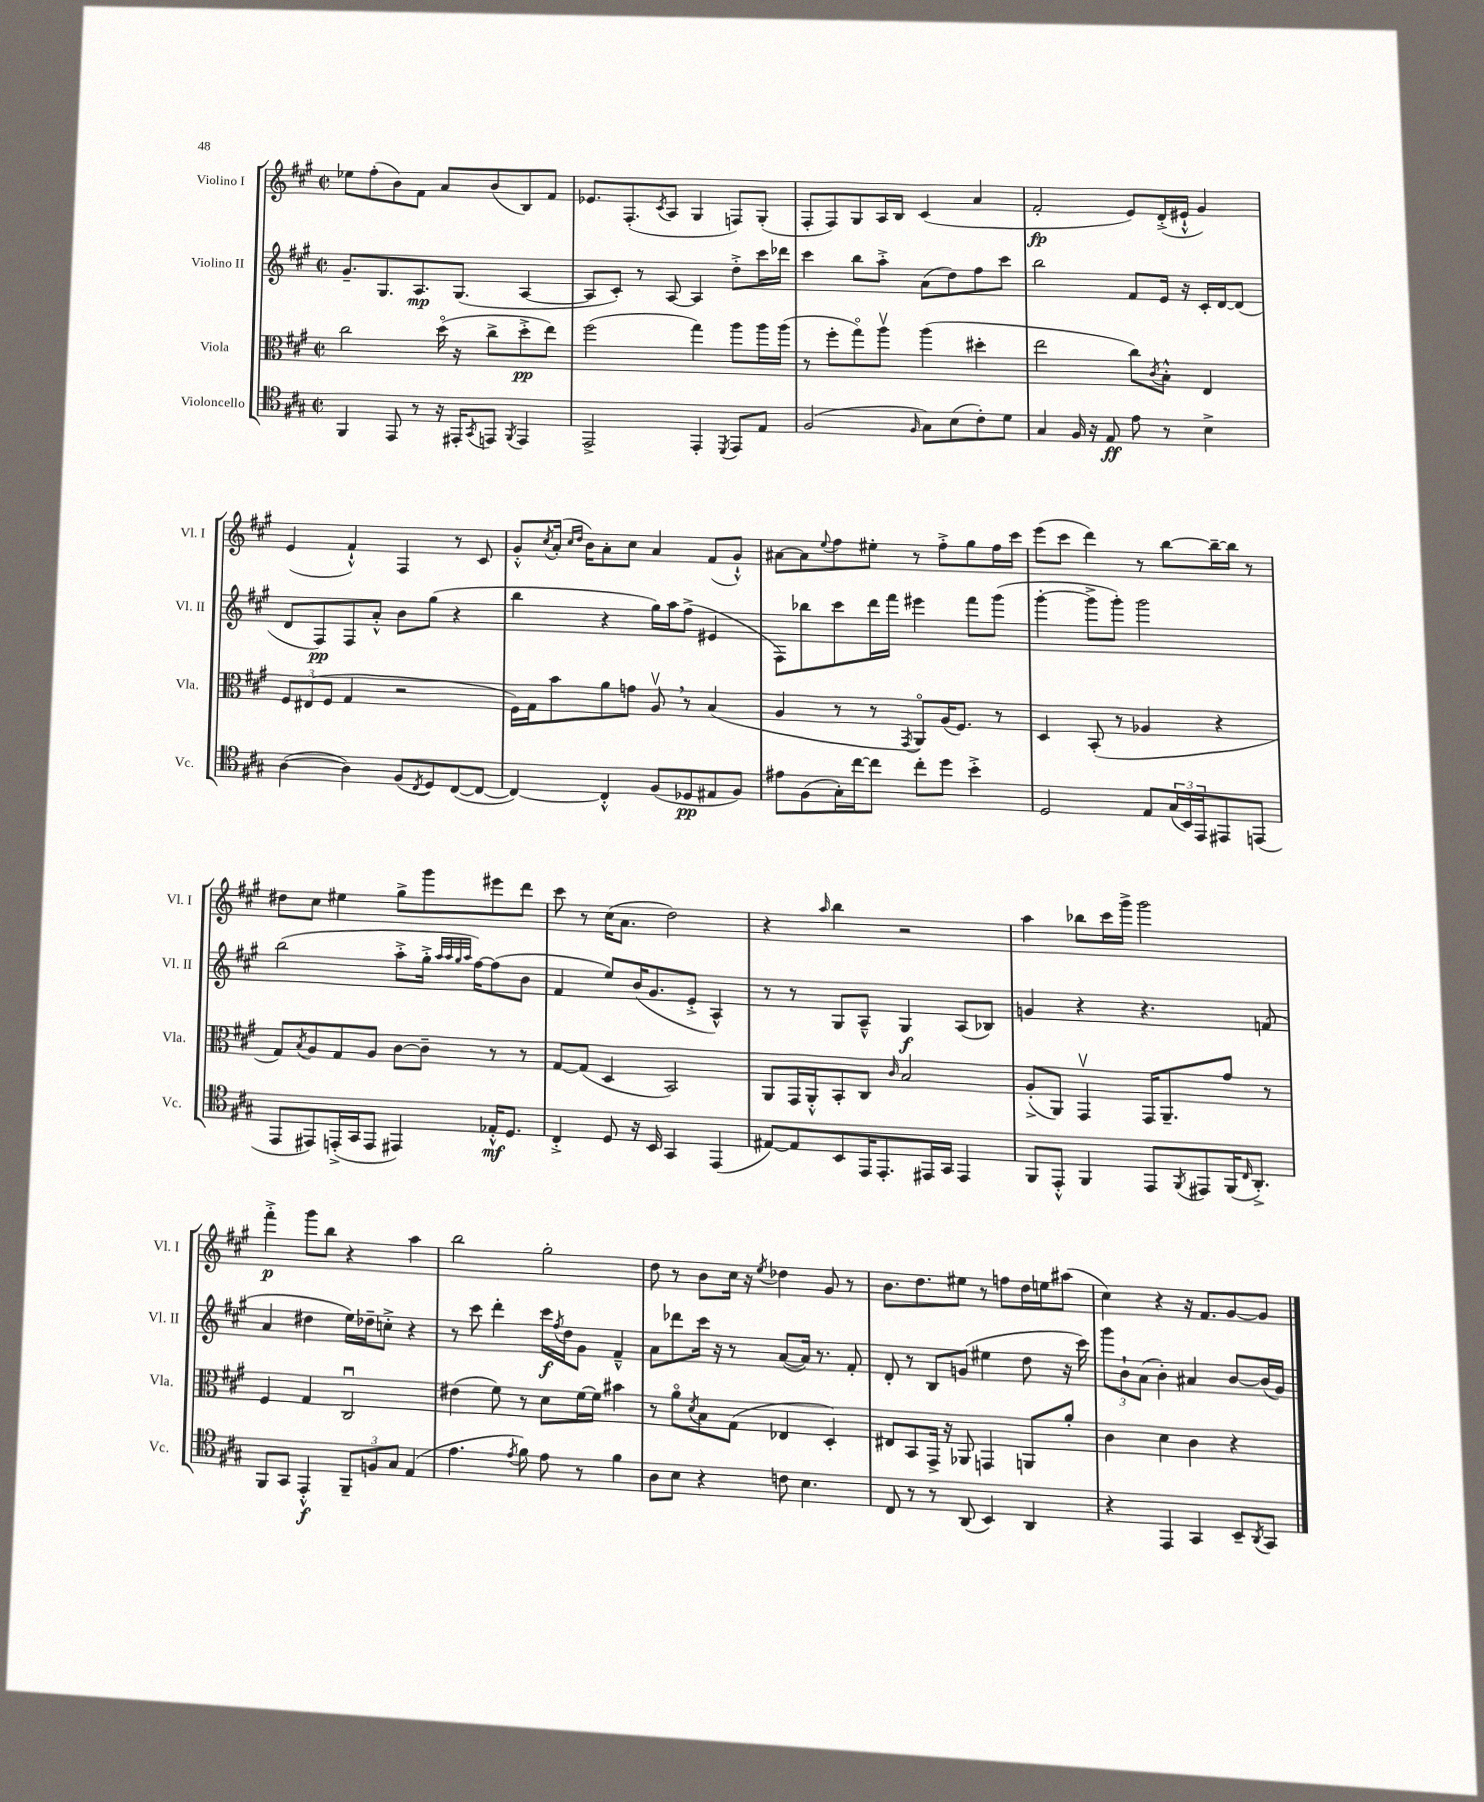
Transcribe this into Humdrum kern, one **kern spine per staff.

**kern	**kern	**kern	**kern
*staff4	*staff3	*staff2	*staff1
*clefC4	*clefC3	*clefG2	*clefG2
*k[f#c#g#]	*k[f#c#g#]	*k[f#c#g#]	*k[f#c#g#]
*M2/2	*M2/2	*M2/2	*M2/2
*met(c|)	*met(c|)	*met(c|)	*met(c|)
4FF#	2cc#	8.g#~	8ee-
.	.	.	(8ff#'
.	.	8.G#	.
8EE	.	.	8b)
8r	.	8.A	8f#
16r	(16ddo	.	8a
16EE#'	16r	(8.G#	.
8qGG#	.	.	.
8EE	8cc#^	.	(8b
8qFF#	.	.	.
4EE	8dd'^	[4A	8B)
.	8ee)	.	8f#
=	=	=	=
2EE^	(2ff#	8A]	8.e-
.	.	8c#')	.
.	.	.	(8.F#'
.	.	8r	.
.	.	.	8qc#
.	.	[8A	8A
4EE'	4gg#)	4A]	4G#
8qDD	.	.	.
8EE	8aa	8dd'^	8F)
8E	16aa	16ccc#	(8G#'
.	(16aa	16ddd-	.
=	=	=	=
(2F#	8r	4ccc#	8F#'
.	8ff#'	.	8F#)
.	8gg#o)	8bb	8G#
.	8aav	8aa'^	16A
.	.	.	16B
16qqF#	.	.	.
8G#)	(4aa	(8a	(4c#
(8B	.	8dd)	.
8c#')	4dd#'	8ff#	4a
8d	.	8ccc#	.
=	=	=	=
4G#	2ee	2bb	2f#'
16F#	.	.	.
16r	.	.	.
8E	.	.	.
8e	8cc#)	8f#	8e)
.	8qc#	.	.
8r	8B'^^	16e	(16d'^
.	.	16r	16e#`^^
4B^	4E	16c#'	4g#)
.	.	[16d	.
.	.	(8d]	.
=	=	=	=
([4A	12F#	8d	(4e
.	(12E#	.	.
.	.	8F#)	.
.	12F#	.	.
4A])	4G#	8F#	4f#`^^)
.	.	8a'^^	.
(8F#	2r	8b	4F#
8qC#	.	.	.
8D)	.	(8gg#	.
([8C#	.	4r	8r
8C#_	.	.	8c#
=	=	=	=
4C#_)	16F#)	4bb	8g#'^^
.	16G#	.	.
.	.	.	8qcc#
.	8b	.	(16a'
.	.	.	16qqcc#
.	.	.	16qqdd
.	.	.	16b)
4C#'^^]	8a	4r	8a'
.	8g	.	8cc#
(8F#	8Av	16gg#)	4a
.	.	16aa	.
8D-	8r	(8ff#^	.
8E#	(4B	4e#	(8f#
8F#)	.	.	8g#`^^)
=	=	=	=
8e#	4A	8F#)	[8a#
(8F#	.	8bb-	8a#]
.	.	.	8qqee
16G#')	8r	8ccc#	8ff#
[16cc#	.	.	.
8cc#]	8r	16ddd	8ee#'
.	.	16fff#	.
.	8qGG#	.	.
8cc#'	8AAo)	4eee#	8r
8dd	(16A	.	8ff#'^
.	8.F#)	.	.
4b'^	.	8fff#	8gg#
.	8r	(8ggg#	16ff#
.	.	.	16ccc#
=	=	=	=
2D	4D	[4ggg#'	(8eee
.	.	.	8ccc#
.	(8BB'	8ggg#^]	4ddd)
.	8r	8ggg#')	.
8E	4A-	2ggg#	8r
(24G#	.	.	[8bb
24BB)	.	.	.
24EE	.	.	.
8EE#	4r	.	16bb~_
.	.	.	16bb]
(8EE	.	.	8r
=	=	=	=
8EE	8G#)	(2bb	8dd#
.	8qB	.	.
8EE#)	8A	.	8cc#
(16EE'^	8G#	.	4ee#
16GG#	.	.	.
8EE	8A	.	.
4EE#)	[8c#	8aa'^	8gg#^
.	8c#~]	16gg#'^	8ggg#
.	.	32qqaa	.
.	.	32qqaa	.
.	.	32qqgg#	.
.	.	32qqaa	.
.	.	[16ff#)	.
16E-'^^	8r	(8ff#]	8eee#
8.D	.	.	.
.	8r	8b	8ddd
=	=	=	=
4C#'^	[8G#	4f#	8ccc#
.	(8G#]	.	8r
8D	4D	8ee)	(16cc#
.	.	.	8.a
16r	.	(16b	.
16BB	.	8.g#	.
4GG#	2BB)	.	2dd)
.	.	8e'^	.
(4EE	.	4A^^)	.
=	=	=	=
[8E#)	8AA	8r	4r
8E#]	16GG#	8r	.
.	16AA'^^	.	.
.	.	.	16qqaa
8BB	8BB'	8G#	4bb
16EE	8C#	8A~^^	.
8.EE'	.	.	.
.	16qqc#	.	.
.	2B	4G#	2r
16EE#	.	.	.
16GG#	.	.	.
4EE#	.	(8A	.
.	.	8B-)	.
=	=	=	=
8FF#	(8A'^	4g	4aa
8EE'^^	8AA)	.	.
4FF#	4GG#v	4r	8bb-
.	.	.	16ccc#
.	.	.	16ggg#^
8EE	16GG#	4.r	2ggg#
.	8.AA~	.	.
8qFF#	.	.	.
8EE#	.	.	.
(16FF#	8g#	.	.
16qqC#	.	.	.
8.AA'^)	.	.	.
.	8r	(8f	.
=	=	=	=
8FF#	4F#	4a	4fff#'^
8GG#	.	.	.
4EE'^^	4G#	4dd#	8ggg#
.	.	.	8bb
12FF#~	2C#u	16ee)	4r
.	.	16dd-~	.
12F	.	.	.
.	.	8cc'^	.
12G#	.	.	.
(4E	.	4r	4aa
=	=	=	=
4.e	(4e#	8r	2bb
.	.	8ccc#	.
.	8f#)	4ddd'	.
8qe	.	.	.
8f#)	8r	.	.
8e	8d	16ccc#	2gg#'
.	.	8qff#	.
.	.	16dd	.
8r	[16f#	8g#	.
.	16f#]	.	.
4f#	4b#	4f#~^^	.
=	=	=	=
8A	8r	8a	8dd
8B	8ao	8ddd-	8r
.	8qd	.	.
4r	8B	16ccc#	8b
.	.	16r	.
.	(8G#	8r	16cc#
.	.	.	16r
.	.	.	8qee
8c	4E-	([8a	4dd-
4.B	.	16a])	.
.	.	8.r	.
.	4D')	.	8g#
.	.	8f#'	8r
=	=	=	=
8C#	8E#	8d'	8.b
8r	8BB	8r	.
.	.	.	8.dd
8r	16GG#^	8B	.
.	16r	.	.
(8AA	8AA-	(8g	8ee#
4BB)	4GG	4ee#	8r
.	.	.	8ff
4AA	8AA	8dd	16dd
.	.	.	16ee
.	8a'	16r	(8aa#
.	.	16ccc#)	.
=	=	=	=
4r	4c#	12ggg#	4cc#)
.	.	12b`	.
.	.	(12a	.
4EE	4d	4b')	4r
4GG#	4c#	4a#	16r
.	.	.	8.f#
8BB~	4r	[8b	[8g#
8qAA	.	.	.
8GG#	.	(16b]	8g#]
.	.	16g#)	.
==	==	==	==
*-	*-	*-	*-
